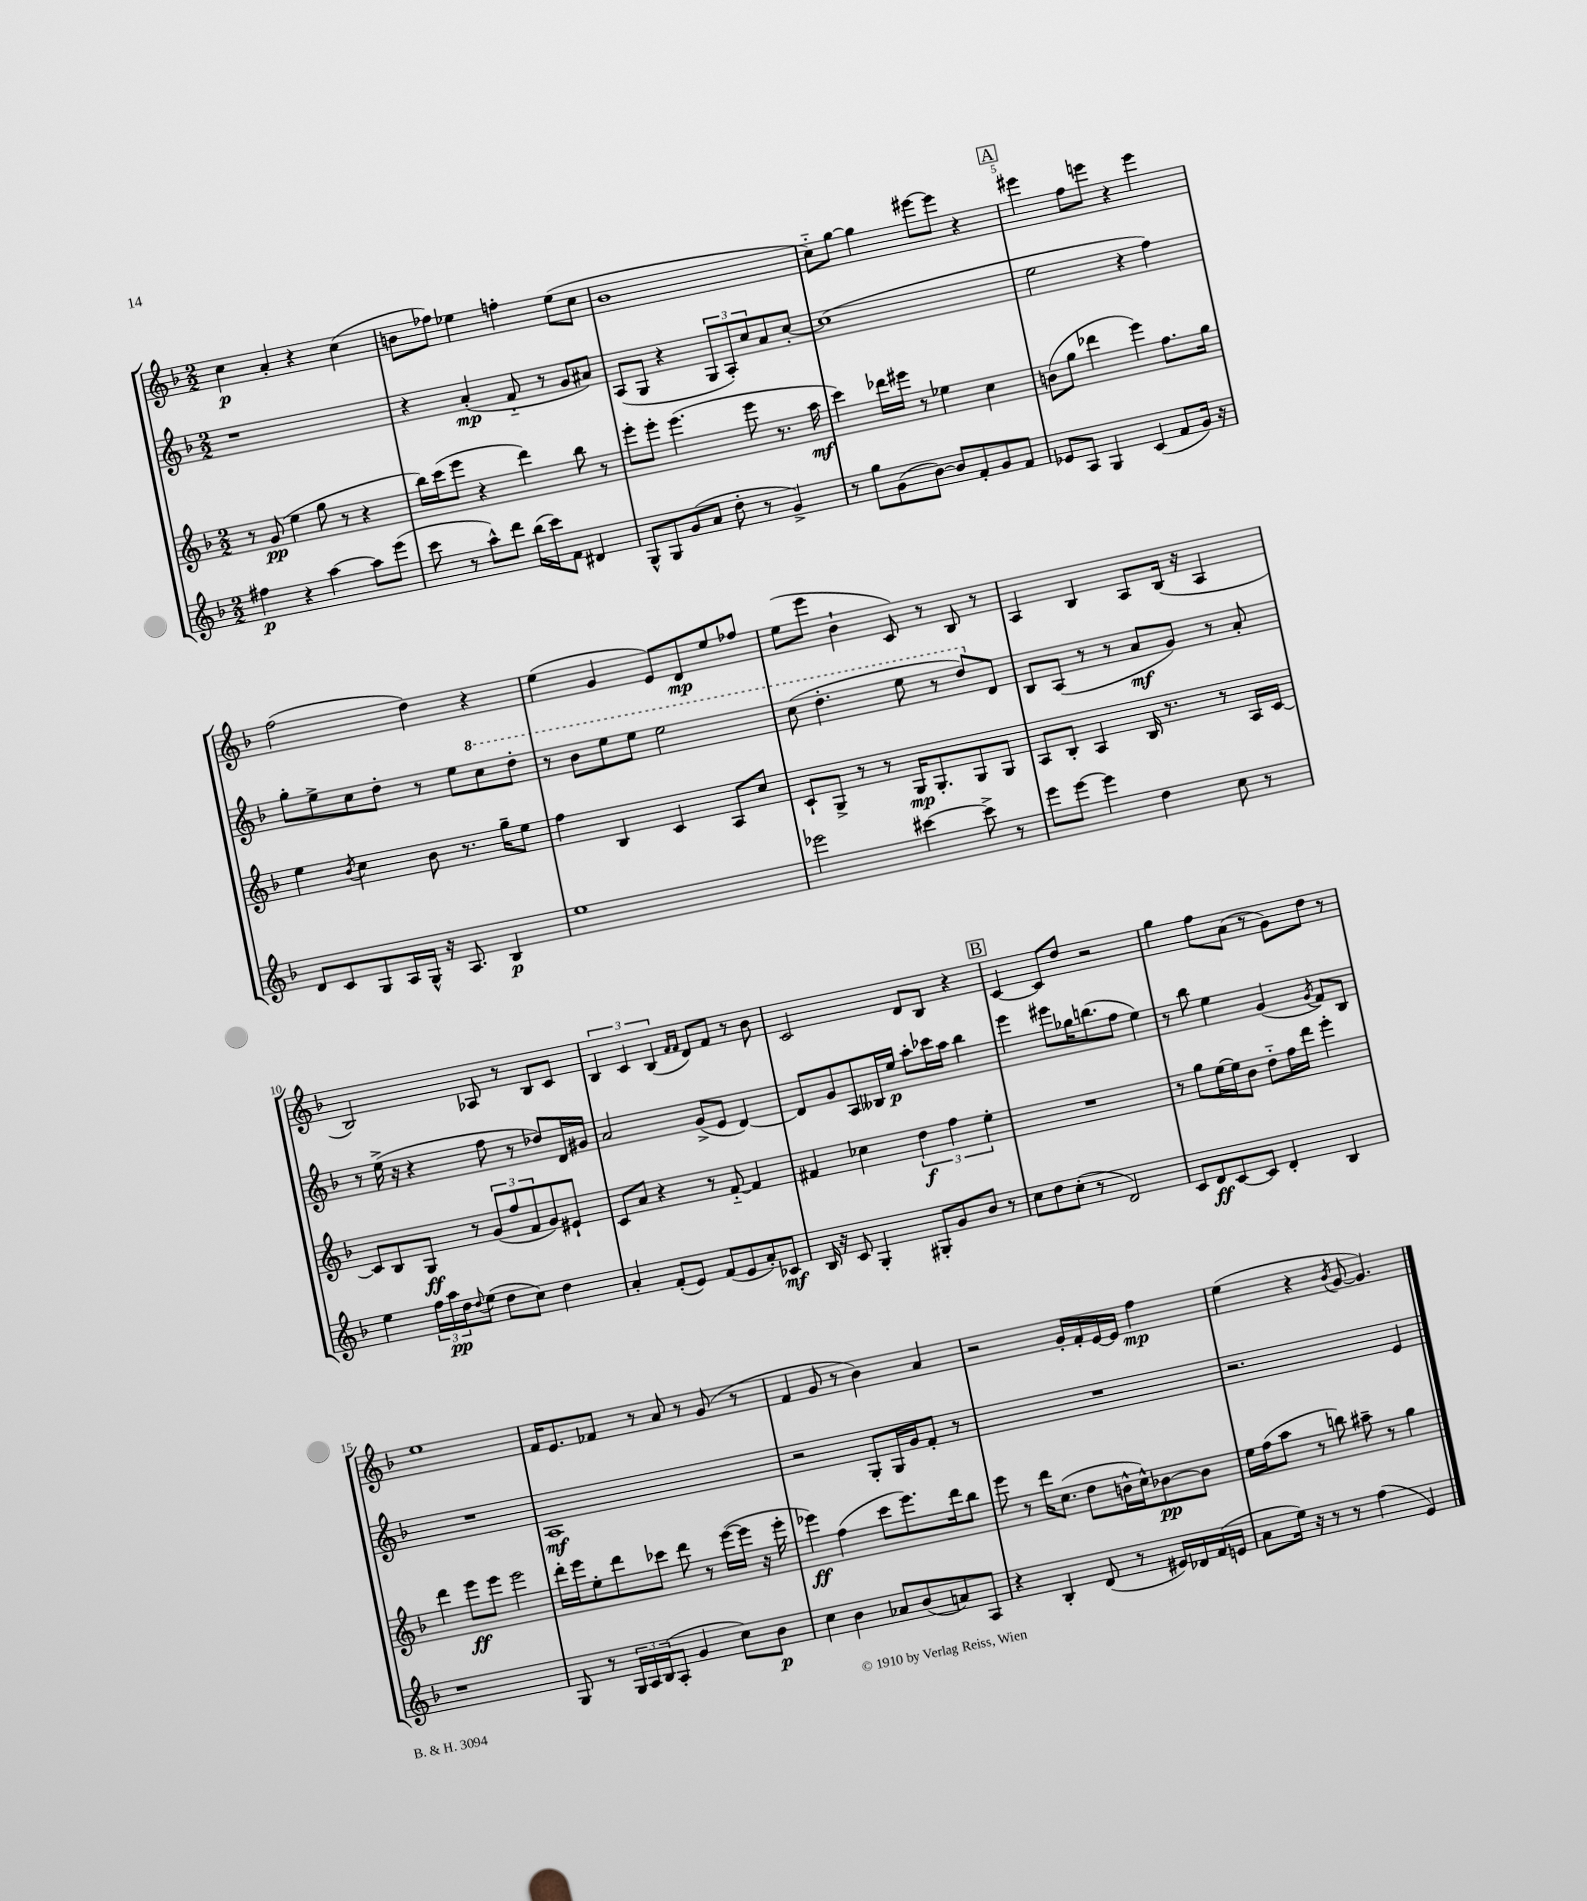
<<
\new StaffGroup <<
\new Staff = "s0" {
    \clef treble \key f \major \numericTimeSignature \time 2/2
    c''4\p a'4-. r4 c''4( |
    b'8 fes''8) ees''4 f''4-. ees''8( c''8 |
    bes'1 |
    c''8-_) g''8~ g''4 eis'''8~ eis'''8 r4 |
    \mark \markup { \box "A" } eis'''4 f''8 e'''8 r4 e'''4 |
    f''2( d''4) r4 |
    e''4( g'4 e'8) d'8\mp e''8 fes''8 |
    e''8( e'''8 bes'4-! c'8) r8 bes8 r8 |
    a4 bes4 a8 bes16( r16 a4 |
    bes2) aes8 r8 bes8 c'8 |
    \tuplet 3/2 { bes4 c'4 bes4( } \grace { f'16 f'16 } d'8) f'8 r8 bes'8 |
    c'2 d'8 bes8 r4 |
    \mark \markup { \box "B" } c'4~ c'8 d''8 r2 |
    g''4 f''8 a'8( r8 g'8) d''8 r8 |
    e''1 |
    f'16 e'8. fes'8 r8 a'8 r8 g'8( r8 |
    f'4 g'8 r8 bes'4) a'4 |
    r2 g'16-. f'16-. e'16~ e'16 f''4\mp |
    e''4( r4 \acciaccatura { bes'8 } g'8~ g'4.) \bar "|." |
}
\new Staff = "s1" {
    \clef treble \key f \major \numericTimeSignature \time 2/2
    r1 |
    r4 a'4-.\mp( f'8-_ r8 g'8 ais'8) |
    a8( g8 r4 \tuplet 3/2 { g8 a8-.) c''8 } a'8 c''8~-. |
    c''1( |
    \mark \markup { \box "A" } e''2 r4 f''4) |
    g''8-. e''8-> c''8 d''8-. r8 e''8 \ottava #1 c'''8 d'''8-. |
    r8 bes''8 e'''8 e'''8 e'''2 |
    c'''8( d'''4.-. e'''8 r8 d'''8) \ottava #0 d'8 |
    bes8 a8( r8 r8 a'8\mf g'8) r8 a'8-. |
    r8 e''16->( r16 r4 f''8 r8 des''8) d'16 gis'16 |
    a'2 g'8->( e'8 d'4~) |
    d'8 g'8 a8 beses16 e''16\p a''8-. ces'''16 a''16 bes''4 |
    \mark \markup { \box "B" } e'''4 eis'''8 ges''16 b''8.( f''8 e''4) |
    r8 bes''8 e''4 g'4( \acciaccatura { g'8 } f'8) bes8 |
    R1 |
    a1\mf |
    r2 g8-. g16 g'16 f'8-. r8 |
    R1 |
    r2. e'4 \bar "|." |
}
\new Staff = "s2" {
    \clef treble \key f \major \numericTimeSignature \time 2/2
    r8 g'8\pp( e''4 g''8 r8 r4 |
    bes''16) c'''16( e'''8 r4 d'''4) bes''8 r8 |
    e'''8-. e'''8-. e'''4.( e'''8 r8. a''16\mf |
    c'''4) des'''16 eis'''16 r8 ees''4 c''4 |
    \mark \markup { \box "A" } b'8( g''8 des'''4 e'''4) f''8. g''16 |
    e''4 \acciaccatura { bes'8 } c''4 bes'8 r8. g''16-- e''8 |
    f''4 bes4 c'4 a8 c''8 |
    c'8-! g8-> r8 r8 g16\mp g8.-. g8 g8 |
    a8 bes8-. a4 bes16 r8. r8 a16 c'16~ |
    c'8 bes8 g8\ff r8 \tuplet 3/2 { g'8( f''8 f'8 } g'8) eis'8-! |
    c'8 a'8 r4 r8 f'8~-_ f'4 |
    fis'4 ces''4 \tuplet 3/2 { d''4\f f''4 e''4-. } |
    \mark \markup { \box "B" } R1 |
    r8 g''8 e''16~ e''16 bes'8 d''8-_ f''16 d'''16 e'''4-. |
    d'''4 e'''8\ff e'''8 e'''2 |
    d'''16-. e'''16 e''8-. d'''8 ces'''8 d'''8 r8 e'''16~( e'''16 r16 e'''16-. |
    ees'''4\ff) f''4( c'''8 ees'''8.) d'''16 bes''8 |
    e'''8 r8 d'''16 c''8.( d''8 b'16-^ c''16-^) bes'8~\pp bes'8 |
    e''16 f''16( a''8 r8 b''8) ais''8-- r8 g''4 \bar "|." |
}
\new Staff = "s3" {
    \clef treble \key f \major \numericTimeSignature \time 2/2
    fis''4\p r4 a''4~ a''8 e'''8( |
    c'''8 r8 a''8-^) d'''8 bes''16( c'''16) f'8 dis'4 |
    g8-^ g8 g'8( a'8 d''8-. r8 g'4->) |
    r8 g''8 g'8( bes'8~) bes'8 f'8-. g'8 f'8 |
    \mark \markup { \box "A" } ees'8 a8 g4 c'4( f'8 g'16) r16 |
    d'8 c'8 g8 a16 g16-^ r16 a8. bes4\p |
    e''1 |
    ees'''2 cis'''4~ cis'''8-> r8 |
    e'''8 e'''8~ e'''4 d''4 c''8 r8 |
    e''4 \tuplet 3/2 { f''16 a''16\pp d''16 } \appoggiatura { d''8 } e''8( d''8 c''8) d''4 |
    a'4-. f'8-.( e'8) f'8( e'8 a'8-.) ces'8\mf |
    bes16 r16 c'8 g4-. gis8-. g'8 bes'8 r8 |
    \mark \markup { \box "B" } c''8 d''8 c''8-.( r8 d'2) |
    c'8 d'8\ff c'8~ c'8 d'4-. bes4 |
    r1 |
    g8 r8 \tuplet 3/2 { g16 a16 bes16( } a8-. g'4 c''8) bes'8\p |
    c''4 bes'4 aes'8 bes'8( a'8) a8 |
    r4 bes4-. d'8( r8 eis'16) des'16 f'16( e'16 |
    a'8 e''16) r16 r8 r8 f''4( e'4) \bar "|." |
}
>>
>>
\layout { \context { \Score \override BarNumber.break-visibility = ##(#f #t #t) barNumberVisibility = #(every-nth-bar-number-visible 5) } }
